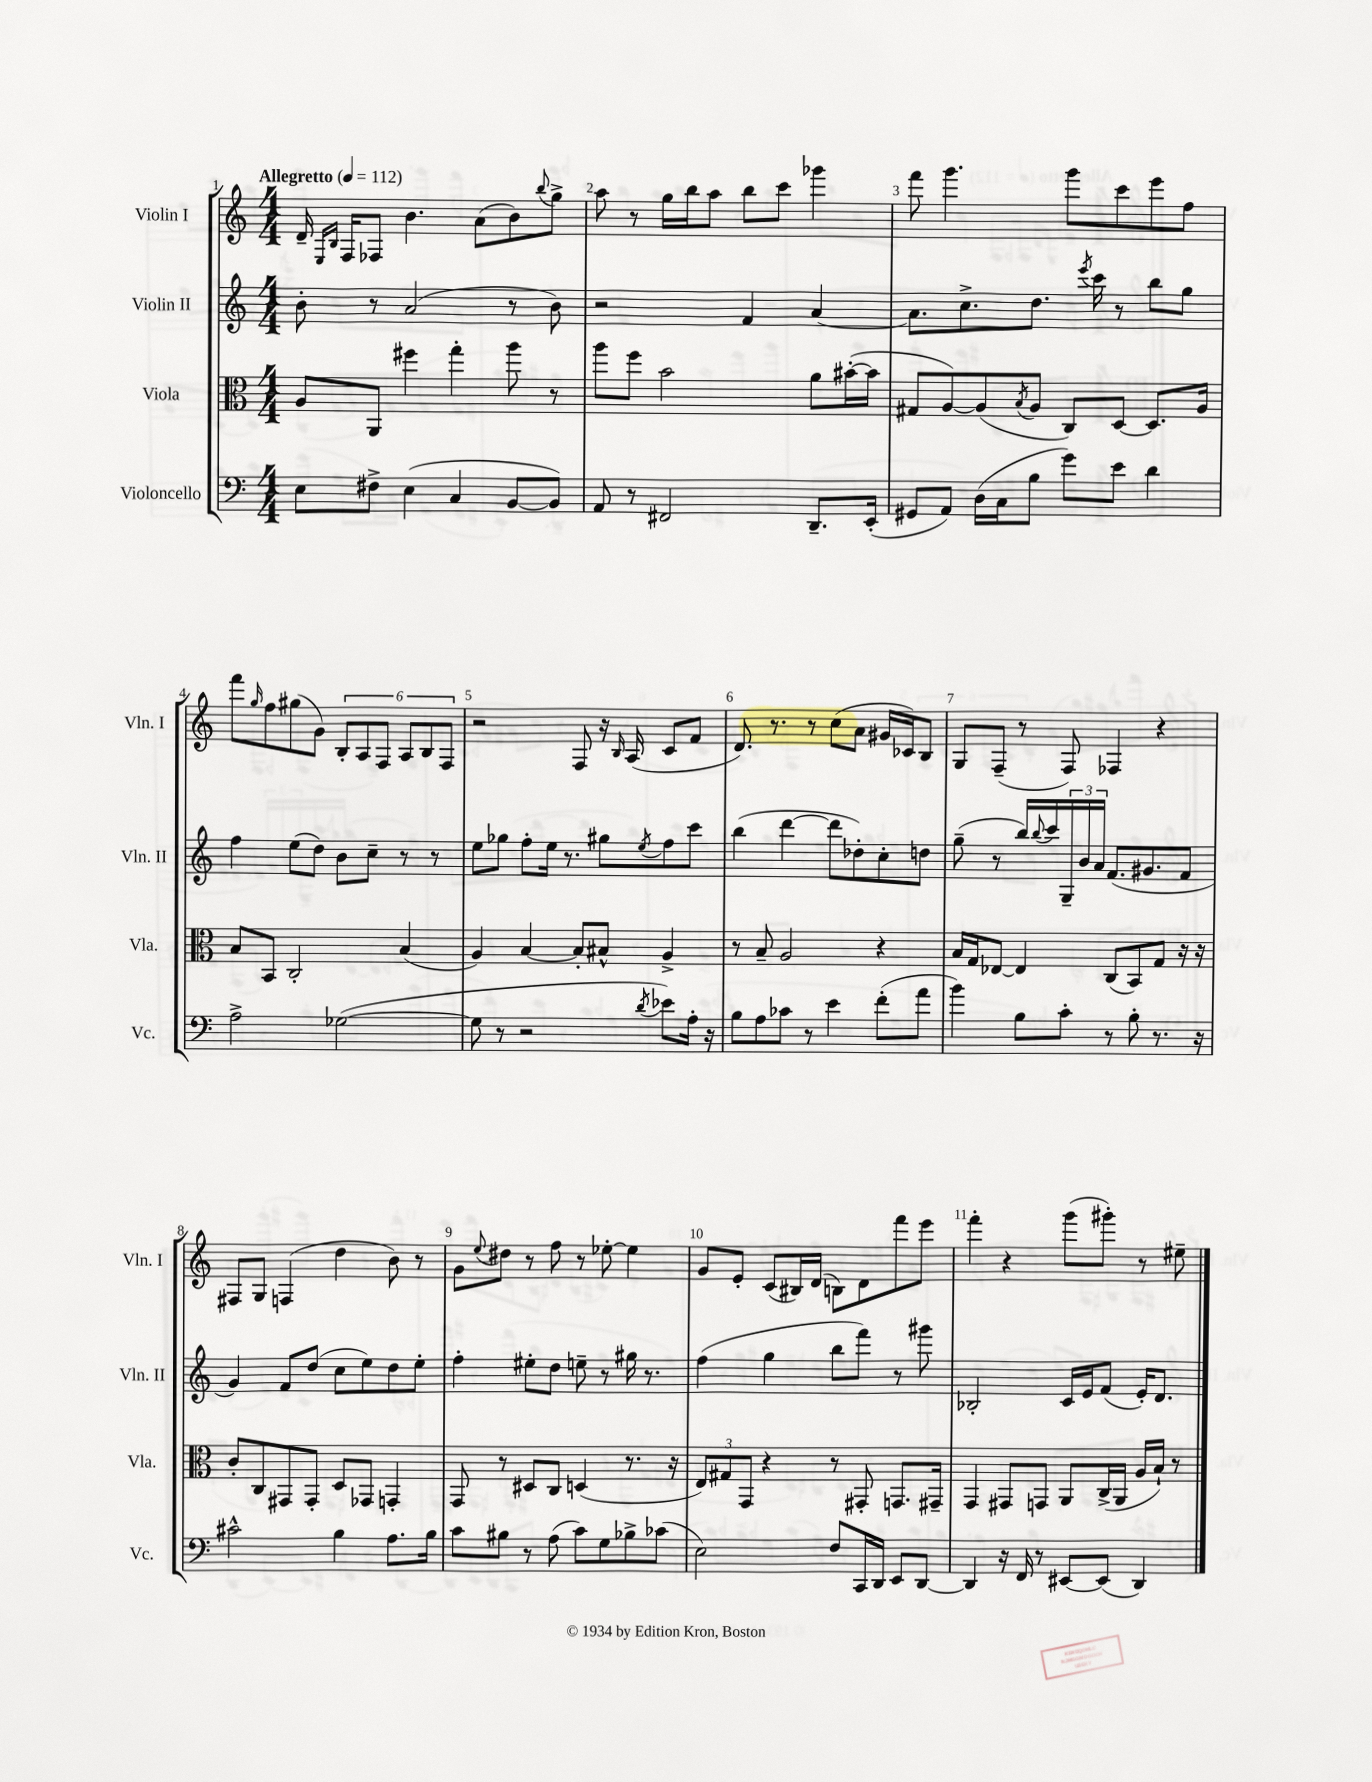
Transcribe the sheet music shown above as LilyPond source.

<<
\new StaffGroup <<
\new Staff = "s0" \with { instrumentName = "Violin I" shortInstrumentName = "Vln. I" } {
    \clef treble \key c \major \numericTimeSignature \time 4/4 \tempo "Allegretto" 4 = 112
    d'16-- \grace { e16 b16 } f16 fes8 b'4. a'8( b'8) \appoggiatura { b''8 } g''8-> |
    a''8 r8 g''16 b''16 a''8 b''8 c'''8 ges'''4 |
    f'''8 g'''4. g'''8 c'''8 e'''8 f''8 |
    f'''8 \grace { g''16 } f''8 gis''8( g'8) \tuplet 6/4 { b8-. a8 f8 a8 b8 f8 } |
    r2 f8 r16 \grace { b16 } a16( c'8 f'8 |
    d'8.) r8. r8 c''8( a'8 gis'16 ces'16) b8 |
    g8 f8--( r8 f8) fes4 r4 |
    fis8 g8 f4( d''4 b'8) r8 |
    g'8 \appoggiatura { e''8 } dis''8 r8 f''8 r8 ees''8~-. ees''4 |
    g'8 e'8-. c'8( bis16) d'16( b8) d'8 f'''8 e'''8 |
    f'''4-. r4 g'''8( gis'''8-.) r8 eis''8-- \bar "|." |
}
\new Staff = "s1" \with { instrumentName = "Violin II" shortInstrumentName = "Vln. II" } {
    \clef treble \key c \major \numericTimeSignature \time 4/4
    b'8-. r8 a'2( r8 b'8) |
    r2 f'4 a'4~ |
    a'8. c''8.-> d''8. \acciaccatura { e'''8 } c'''16 r8 b''8 g''8 |
    f''4 e''8( d''8) b'8 c''8-- r8 r8 |
    e''8 ges''8 f''8-. e''16 r8. gis''8 \acciaccatura { e''8 } f''8 c'''8 |
    b''4( d'''4~ d'''8 des''8-.) c''8-. d''8 |
    g''8--( r8 b''16) \appoggiatura { b''8 } c'''16 \tuplet 3/2 { g16-- b'16 a'16 } f'8.( gis'8. f'8 |
    g'4) f'8 d''8( c''8 e''8) d''8 e''8-. |
    f''4-. eis''8-. d''8 e''8-- r8 gis''16 r8. |
    f''4( g''4 b''8 f'''8) r8 gis'''8 |
    bes2-. c'16 e'16 f'8( e'16-.) d'8. \bar "|." |
}
\new Staff = "s2" \with { instrumentName = "Viola" shortInstrumentName = "Vla." } {
    \clef alto \key c \major \numericTimeSignature \time 4/4
    a8 a,8 fis''4 g''4-. a''8 r8 |
    a''8 f''8 b'2 a'8 bis'16~-.( bis'16 |
    gis8 a8~) a8( \acciaccatura { b8 } a8 c8) d8~ d8. a16 |
    b8 b,8 c2-. b4( |
    a4) b4~ b8-. bis8-^ a4-> |
    r8 b8-- a2 r4 |
    b16 g16 ees8~ ees4 c8( b,8) g8 r16 r16 |
    c'8-. c8 gis,8 gis,8-. d8 ges,8 g,4-. |
    g,8 r8 dis8 c8 d4( r8. r16 |
    \tuplet 3/2 { e8) gis8 g,8 } r4 r8 gis,8-. g,8. gis,16-- |
    g,4 gis,8 g,8 a,8 c16->( a,16 a16 b16-!) r8 \bar "|." |
}
\new Staff = "s3" \with { instrumentName = "Violoncello" shortInstrumentName = "Vc." } {
    \clef bass \key c \major \numericTimeSignature \time 4/4
    e8 fis8-> e4( c4 b,8~ b,8) |
    a,8 r8 fis,2 d,8.-- e,16-.( |
    gis,8 a,8) d16( c16 b8 g'8) e'8 d'4 |
    a2-> ges2~( |
    ges8 r8 r2 \acciaccatura { d'8 } ees'8) a16-. r16 |
    b8 a8 ces'8 r8 e'4 f'8-.( a'8 |
    b'4) b8 c'8-. r8 b8-. r8. r16 |
    cis'2-^ b4 a8. b16 |
    c'8 bis8 r8 a8( c'8) g8 bes8-> ces'8( |
    e2) f8 c,16 d,16 e,8 d,8~ |
    d,4 r16 f,16 r8 eis,8~ eis,8( d,4) \bar "|." |
}
>>
>>
\layout { \context { \Score \override BarNumber.break-visibility = ##(#f #t #t) barNumberVisibility = #all-bar-numbers-visible } }
